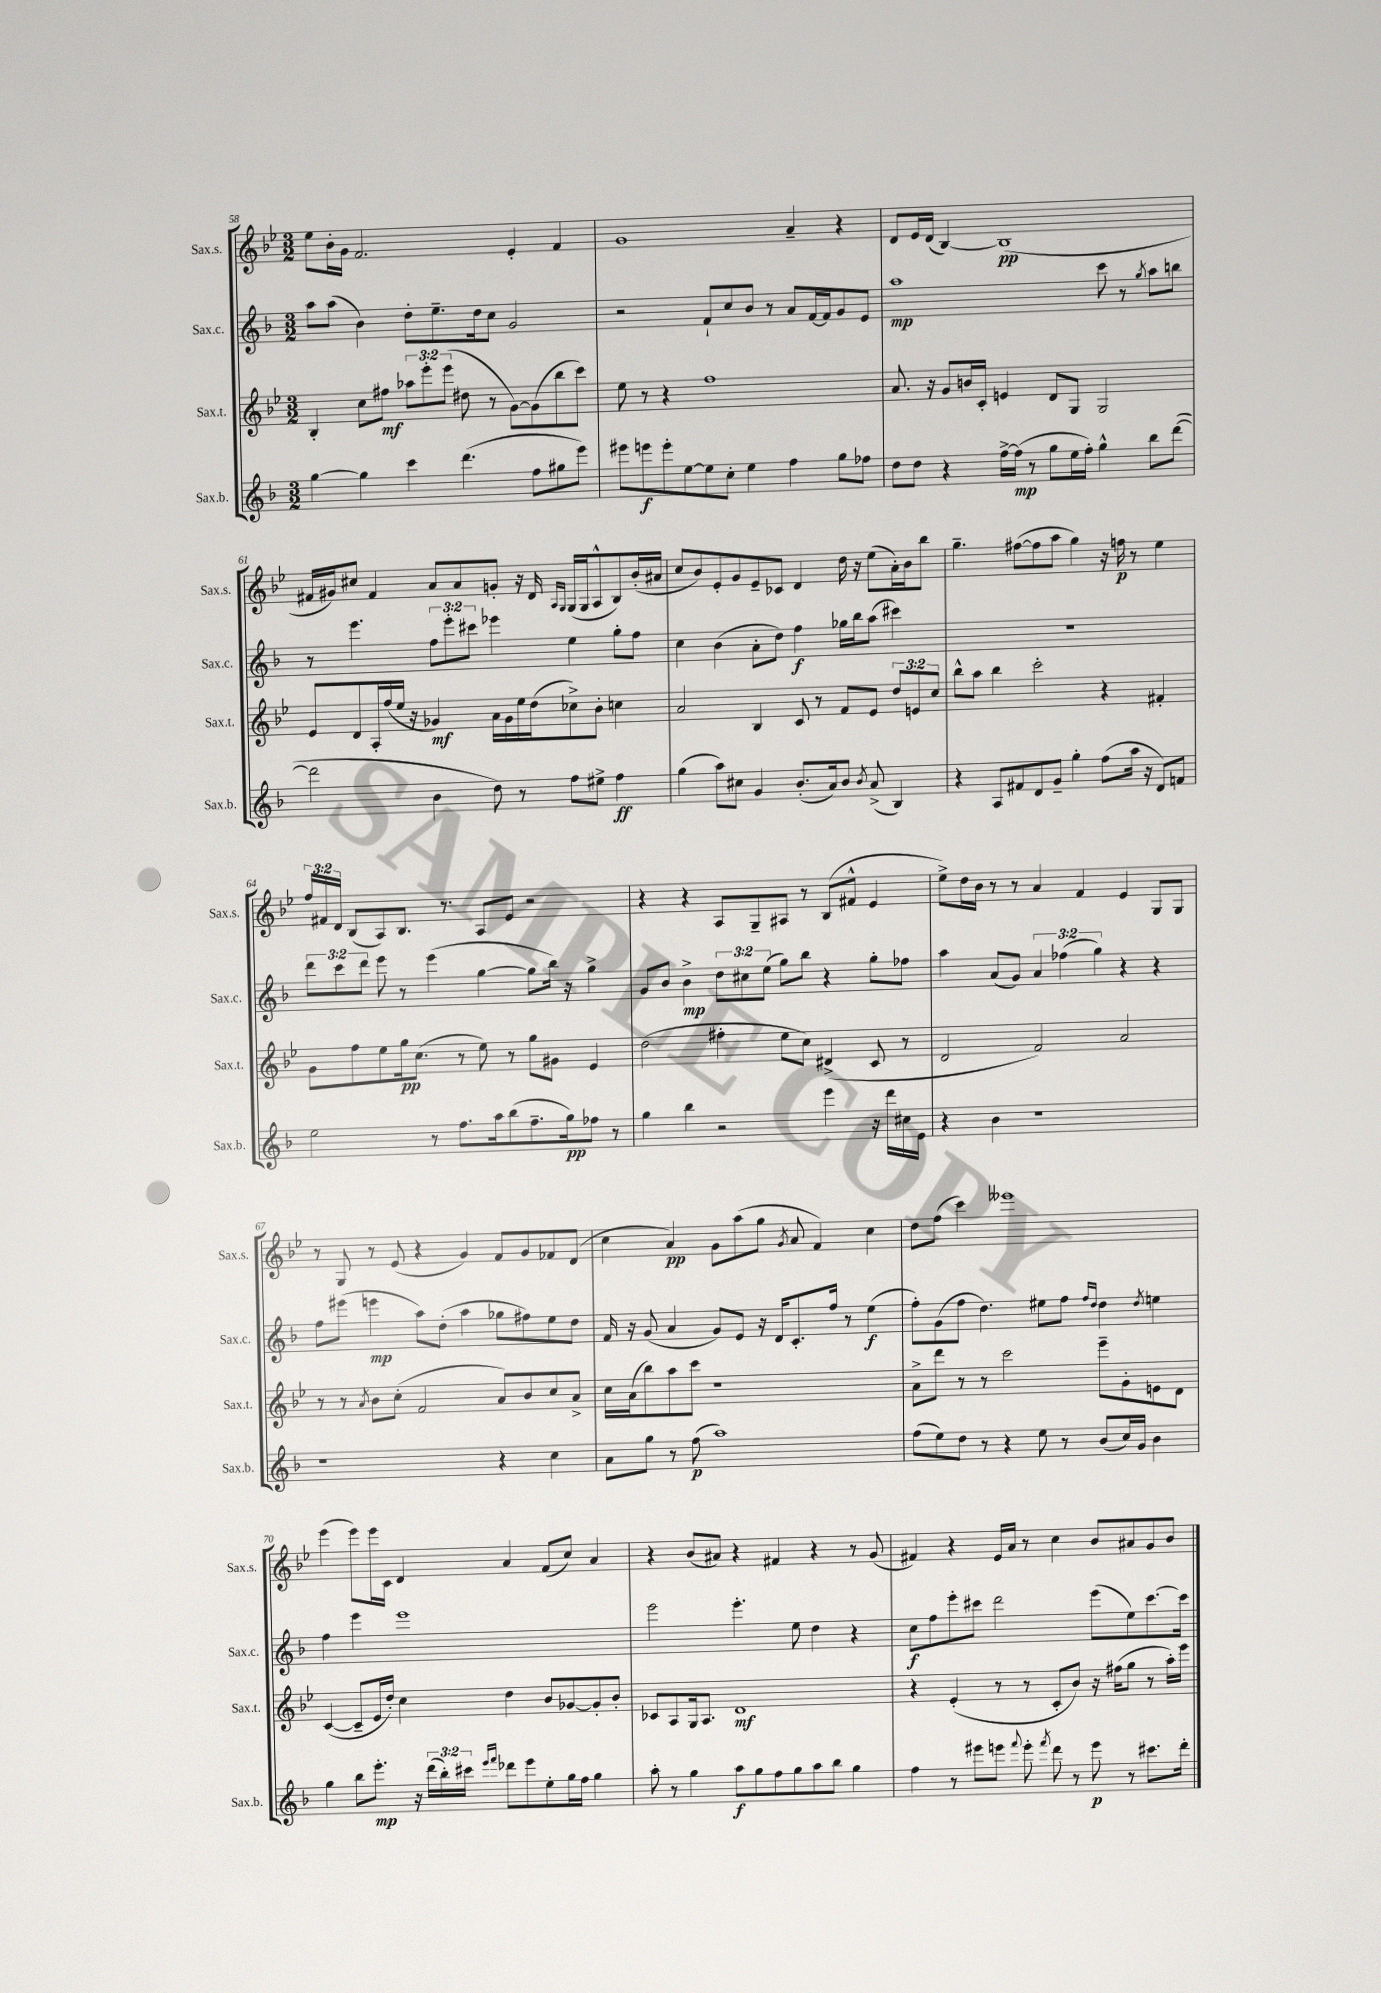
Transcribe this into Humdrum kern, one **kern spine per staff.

**kern	**dynam	**kern	**dynam	**kern	**dynam	**kern	**dynam
*part4	*part4	*part3	*part3	*part2	*part2	*part1	*part1
*staff4	*staff4	*staff3	*staff3	*staff2	*staff2	*staff1	*staff1
*I"Sax.b.	*	*I"Sax.t.	*	*I"Sax.c.	*	*I"Sax.s.	*
*I'Sax.b.	*	*I'Sax.t.	*	*I'Sax.c.	*	*I'Sax.s.	*
*clefG2	*	*clefG2	*	*clefG2	*	*clefG2	*
*k[b-]	*	*k[b-e-]	*	*k[b-]	*	*k[b-e-]	*
*M3/2	*	*M3/2	*	*M3/2	*	*M3/2	*
=58	=58	=58	=58	=58	=58	=58	=58
[4gg\	.	4B-'/	.	8aa\L	.	8ee-\L	.
.	.	.	.	(8aa\J	.	16b-'\L	.
.	.	.	.	.	.	16g\JJ	.
4gg\]	.	8cc\L	.	4b-\)	.	2.f/	.
.	.	8ff#X\J	mf	.	.	.	.
4ccc\	.	12aa-X\L	.	8dd'\L	.	.	.
.	.	12eee-'\	.	.	.	.	.
.	.	.	.	8.ee~\	.	.	.
.	.	(12eee-\J	.	.	.	.	.
(4.ddd\	.	8dd#X\	.	.	.	.	.
.	.	.	.	16dd\k	.	.	.
.	.	8r	.	8cc\J	.	.	.
.	.	[8g\L)	.	2g/	.	4e-'/	.
8ff\L	.	(8g\]	.	.	.	.	.
8gg#X\	.	8bb-\	.	.	.	4f/	.
8eee\J)	.	8ccc\J)	.	.	.	.	.
=59	=59	=59	=59	=59	=59	=59	=59
8eee#X\L	.	8ee-\	.	2r	.	1g	.
8eeen\	f	8r	.	.	.	.	.
8eee'\	.	4r	.	.	.	.	.
[8ee\	.	.	.	.	.	.	.
8ee\]	.	1ff	.	8f`/L	.	.	.
8cc'\J	.	.	.	8cc/	.	.	.
4ee\	.	.	.	8b-/J	.	.	.
.	.	.	.	8r	.	.	.
4ff\	.	.	.	8a/L	.	4a~/	.
.	.	.	.	[16f/L	.	.	.
.	.	.	.	16f/J]	.	.	.
8gg\L	.	.	.	8g/	.	4r	.
8ff-X\J	.	.	.	8e/J	.	.	.
=60	=60	=60	=60	=60	=60	=60	=60
8dd\L	.	8.a/	.	1aa	mp	8d/L	.
8dd\J	.	.	.	.	.	16e-/L	.
.	.	16r	.	.	.	(16d/JJ	.
4r	.	8g/L	.	.	.	[4B-/)	.
.	.	16bn/L	.	.	.	.	.
.	.	16c'/JJ	.	.	.	.	.
[16ff^\LL	.	4en/	.	.	.	(1B-]	pp
(16ff\JJ]	mp	.	.	.	.	.	.
8r	.	.	.	.	.	.	.
8gg\L	.	8d/L	.	.	.	.	.
16ee\L	.	8G/J	.	.	.	.	.
16ff'\JJ)	.	.	.	.	.	.	.
4gg^^\	.	2G/	.	8ccc\	.	.	.
.	.	.	.	8r	.	.	.
.	.	.	.	8qgg/	.	.	.
8bb-\L	.	.	.	8aa\L	.	.	.
([8ddd\J	.	.	.	8bbn\J	.	.	.
!!LO:LB:g=z
=61	=61	=61	=61	=61	=61	=61	=61
2ddd\]	.	8e-/L	.	8r	.	16f#X/LL	.
.	.	.	.	.	.	16g#X/J)	.
.	.	8d/	.	4.eee\	.	8cc#X/J	.
.	.	16A'/L	.	.	.	4f#/	.
.	.	(16ff/	.	.	.	.	.
.	.	16ee-/JJ	.	.	.	.	.
.	.	16r	.	.	.	.	.
4b-\	.	4g-X/)	mf	12ff\L	.	8a/L	.
.	.	.	.	12eee'\	.	.	.
.	.	.	.	.	.	8a/	.
.	.	.	.	12ccc#X\J	.	.	.
8dd\)	.	16a\LL	.	4eee-X\	.	8gn'/J	.
.	.	16g-\	.	.	.	.	.
8r	.	16ee-\	.	.	.	16r	.
.	.	(16dd\J	.	.	.	16d/	.
.	.	.	.	.	.	16qqA/LL	.
.	.	.	.	.	.	16qqG/JJ	.
8ff\L	.	8cc-X^\)	.	4ee\	.	(16G/LL	.
.	.	.	.	.	.	16G/J	.
8ee#X^\J	.	8b-'\J	.	.	.	8A^^/	.
4ff\	ff	4ccn\	.	8gg'\L	.	8B-/)	.
.	.	.	.	8ff\J	.	(16b-'/L	.
.	.	.	.	.	.	16a#X/JJ	.
=62	=62	=62	=62	=62	=62	=62	=62
(4gg\	.	2a/	.	4cc\	.	8cc/L	.
.	.	.	.	.	.	8b-/)	.
8aa\L)	.	.	.	(4b-\	.	8e-'/	.
8cc#X\J	.	.	.	.	.	8g/	.
4g/	.	4B-/	.	8a'\L	.	8e-~/	.
.	.	.	.	8dd\J)	.	8c-X/J	.
(8.b-'/L	.	8c/	.	4ff\	f	4d/	.
.	.	8r	.	.	.	.	.
16a/k)	.	.	.	.	.	.	.
8b-/J	.	8f/L	.	16gg-X\LL	.	16dd\	.
.	.	.	.	16bb-\J	.	16r	.
8qb-/	.	.	.	.	.	.	.
(8a^/	.	8e-/J	.	(8aa\J	.	(8ee-\L	.
4B-/)	.	12dd/L	.	4ccc#X\)	.	16a'\L)	.
.	.	.	.	.	.	16b-\J	.
.	.	12en/	.	.	.	.	.
.	.	.	.	.	.	8bb-\J	.
.	.	12cc/J	.	.	.	.	.
=63	=63	=63	=63	=63	=63	=63	=63
4r	.	8bb-^^\L	.	1.r	.	4.gg~\	.
.	.	8aa\J	.	.	.	.	.
8A/L	.	4bb-\	.	.	.	.	.
8f#X/	.	.	.	.	.	([8ff#X\L	.
8d/	.	2ccc'\	.	.	.	8ff#\]	.
8g~/J	.	.	.	.	.	8aa\J	.
4gg'\	.	.	.	.	.	4gg\)	.
(8ff\L	.	4r	.	.	.	16r	.
.	.	.	.	.	.	16ffn\	p
16aa\Jk	.	.	.	.	.	8r	.
16r	.	.	.	.	.	.	.
8d/L)	.	4f#X'/	.	.	.	4ee-\	.
8fn/J	.	.	.	.	.	.	.
!!LO:LB:g=z
=64	=64	=64	=64	=64	=64	=64	=64
2ee\	.	8g\L	.	12ddd\L	.	24ff/LL	.
.	.	.	.	.	.	24f#X/	.
.	.	.	.	12ccc\	.	24d/JJ	.
.	.	8ff\	.	.	.	(8B-/L	.
.	.	.	.	12ddd\J	.	.	.
.	.	8ee-\	.	8eee\	.	8A/)	.
.	.	16gg\k	pp	8r	.	8.B-/J	.
.	.	(8.cc\J	.	.	.	.	.
8r	.	.	.	(4eee\	.	.	.
.	.	.	.	.	.	8.r	.
8.ff\L	.	8r	.	.	.	.	.
.	.	8ee-\)	.	[4gg\	.	8A/L	.
16aa\k	.	.	.	.	.	.	.
(8bb-\	.	8r	.	.	.	8e-/J	.
8.ff~\	.	8gg\L	.	8gg\L]	.	2r	.
.	.	8g#X\J	.	16bb-\Jk)	.	.	.
16gg\k)	pp	.	.	16r	.	.	.
8ff-X\J	.	4e-/	.	4gg^\	.	.	.
8r	.	.	.	.	.	.	.
=65	=65	=65	=65	=65	=65	=65	=65
4gg\	.	(2dd\	.	8g/L	.	4r	.
.	.	.	.	8b-/J	.	.	.
4bb-\	.	.	.	4b-^\	mp	4r	.
2r	.	4ff#X'\	.	12dd\L	.	8A/L	.
.	.	.	.	12cc#X\	.	.	.
.	.	.	.	.	.	8G~/	.
.	.	.	.	(12ee\J	.	.	.
.	.	8ee-\L	.	8gg\L)	.	8A#X/J	.
.	.	8cc\J)	.	8bb-\J	.	8r	.
4eee\	.	(4d#X^/	.	4r	.	(8B-/L	.
.	.	.	.	.	.	8f#X^^/J	.
16r	.	8c/	.	8gg'\L	.	4e-/	.
16ddd\LL	.	.	.	.	.	.	.
16cc#X\	.	8r	.	8ff-X\J	.	.	.
16e\JJ	.	.	.	.	.	.	.
=66	=66	=66	=66	=66	=66	=66	=66
4r	.	2d/	.	4aa\	.	8ee-^\L)	.
.	.	.	.	.	.	16dd\L	.
.	.	.	.	.	.	16b-\JJ	.
4b-\	.	.	.	(8a/L	.	8r	.
.	.	.	.	8g/J)	.	8r	.
1r	.	2f/)	.	6a/	.	4a/	.
.	.	.	.	(6ff-X\	.	.	.
.	.	.	.	.	.	4f/	.
.	.	.	.	6gg\)	.	.	.
.	.	2a/	.	4r	.	4e-/	.
.	.	.	.	4r	.	8G/L	.
.	.	.	.	.	.	8G/J	.
!!LO:LB:g=z
=67	=67	=67	=67	=67	=67	=67	=67
1r	.	8r	.	8ff\L	.	8r	.
.	.	8r	.	(8eee#X\J	.	8G/	.
.	.	8qa/	.	.	.	.	.
.	.	8b-\L	.	4eeen\	mp	8r	.
.	.	(8cc'\J	.	.	.	(8e-/	.
.	.	2f/	.	8aa\L)	.	4r	.
.	.	.	.	(8dd'\J	.	.	.
.	.	.	.	4aa\	.	4g/)	.
4r	.	8a/L)	.	8gg-X\L	.	8f/L	.
.	.	8b-/	.	8ff#X\)	.	8g/	.
4cc\	.	8cc/	.	8ee\	.	8f-X/	.
.	.	8a^/J	.	8dd\J	.	(8d/J	.
=68	=68	=68	=68	=68	=68	=68	=68
8a\L	.	16cc\LL	.	16f/	.	4cc\	.
.	.	(16a\J	.	16r	.	.	.
8gg\J	.	8bb-\)	.	(8g/	.	.	.
8r	.	8aa\	.	4a/	.	4a/)	pp
(8ff\	p	8ccc\J	.	.	.	.	.
1aa)	.	1r	.	8g/L)	.	8g\L	.
.	.	.	.	8e/J	.	(8aa\	.
.	.	.	.	16r	.	8gg\J	.
.	.	.	.	16d/KL	.	.	.
.	.	.	.	.	.	8qg/	.
.	.	.	.	8.c'/	.	8a/	.
.	.	.	.	.	.	4f/)	.
.	.	.	.	16ff/Jk	.	.	.
.	.	.	.	8r	.	.	.
.	.	.	.	(4ee\	f	4cc\	.
=69	=69	=69	=69	=69	=69	=69	=69
(8ff\L	.	8a^\L	.	8ff'\L)	.	8dd\L	.
8ee\)	.	8ddd\J	.	(8g\	.	(8ff\J	.
8dd\J	.	8r	.	8ff\J	.	4ccc\)	.
8r	.	8r	.	4.dd\)	.	.	.
4r	.	2ccc\	.	.	.	1eee--X	.
8ee\	.	.	.	8ee#X\L	.	.	.
8r	.	.	.	8ff\J	.	.	.
.	.	.	.	16qqff/LL	.	.	.
.	.	.	.	16qqdd/JJ	.	.	.
(8b-/L	.	8eee-~\L	.	4dd\	.	.	.
16cc/L)	.	8g'\	.	.	.	.	.
16g/JJ	.	.	.	.	.	.	.
.	.	.	.	8qdd/	.	.	.
4b-\	.	8en\	.	4een\	.	.	.
.	.	8d\J	.	.	.	.	.
!!LO:LB:g=z
=70	=70	=70	=70	=70	=70	=70	=70
4gg\	.	([4c/	.	4ff\	.	(4eee-\	.
8bb-\L	.	8c~/L]	.	4eee\	.	8eee-\L)	.
8.eee'\J	mp	16e-/L	.	.	.	16eee-\L	.
.	.	16dd'/JJ)	.	.	.	16c\JJ	.
.	.	4cc\	.	1eee	.	4d/	.
16r	.	.	.	.	.	.	.
(24ddd\LL	.	.	.	.	.	.	.
24bb-'\)	.	.	.	.	.	.	.
24ccc#X\JJ	.	.	.	.	.	.	.
16qqeee/LL	.	.	.	.	.	.	.
16qqfff/JJ	.	.	.	.	.	.	.
8ddd-X\L	.	4dd\	.	.	.	4a/	.
8eee\	.	.	.	.	.	.	.
8ee'\	.	8b-/L	.	.	.	(8f/L	.
16gg\L	.	[8g-X/	.	.	.	8cc/J)	.
16ff\JJ	.	.	.	.	.	.	.
4gg\	.	8g-'/]	.	.	.	4a/	.
.	.	8b-'/J	.	.	.	.	.
=71	=71	=71	=71	=71	=71	=71	=71
8aa'\	.	8c-X/L	.	2eee\	.	4r	.
8r	.	8A/	.	.	.	.	.
4gg\	.	16G/k	.	.	.	(8b-/L	.
.	.	8.A/J	.	.	.	.	.
.	.	.	.	.	.	8a#X/J)	.
8aa\L	f	1d	mf	4.eee'\	.	4r	.
8gg\	.	.	.	.	.	.	.
8ff\	.	.	.	.	.	4f#X/	.
8gg\	.	.	.	8ee\	.	.	.
8aa\	.	.	.	4dd\	.	4r	.
8bb-\J	.	.	.	.	.	.	.
4gg\	.	.	.	4r	.	8r	.
.	.	.	.	.	.	(8g/	.
=72	=72	=72	=72	=72	=72	=72	=72
4ff\	.	4r	.	8cc\L	f	4f#X/)	.
.	.	.	.	8ff\	.	.	.
8r	.	(4e-'/	.	8eee'\	.	4r	.
8eee#X\L	.	.	.	8ccc#X\J	.	.	.
8eeen\J	.	8r	.	2ddd\	.	16e-/LL	.
.	.	.	.	.	.	16a/JJ	.
8qqfff/	.	.	.	.	.	.	.
8eee'\	.	8r	.	.	.	8r	.
8qfff/	.	.	.	.	.	.	.
8ddd\	.	8c'/L	.	.	.	4cc\	.
8r	.	8b-/J)	.	.	.	.	.
8eee\	p	16r	.	(8eee\L	.	8b-/L	.
.	.	(16ff#X\KL	.	.	.	.	.
8r	.	8gg\J	.	8ee\)	.	8a#X/	.
8.ccc#X\L	.	8r	.	[8.ccc#\	.	8g/	.
.	.	16aa'\LL)	.	.	.	8b-/J	.
16ddd'\Jk	.	16eee-\JJ	.	16ccc#\Jk]	.	.	.
==	==	==	==	==	==	==	==
*-	*-	*-	*-	*-	*-	*-	*-
